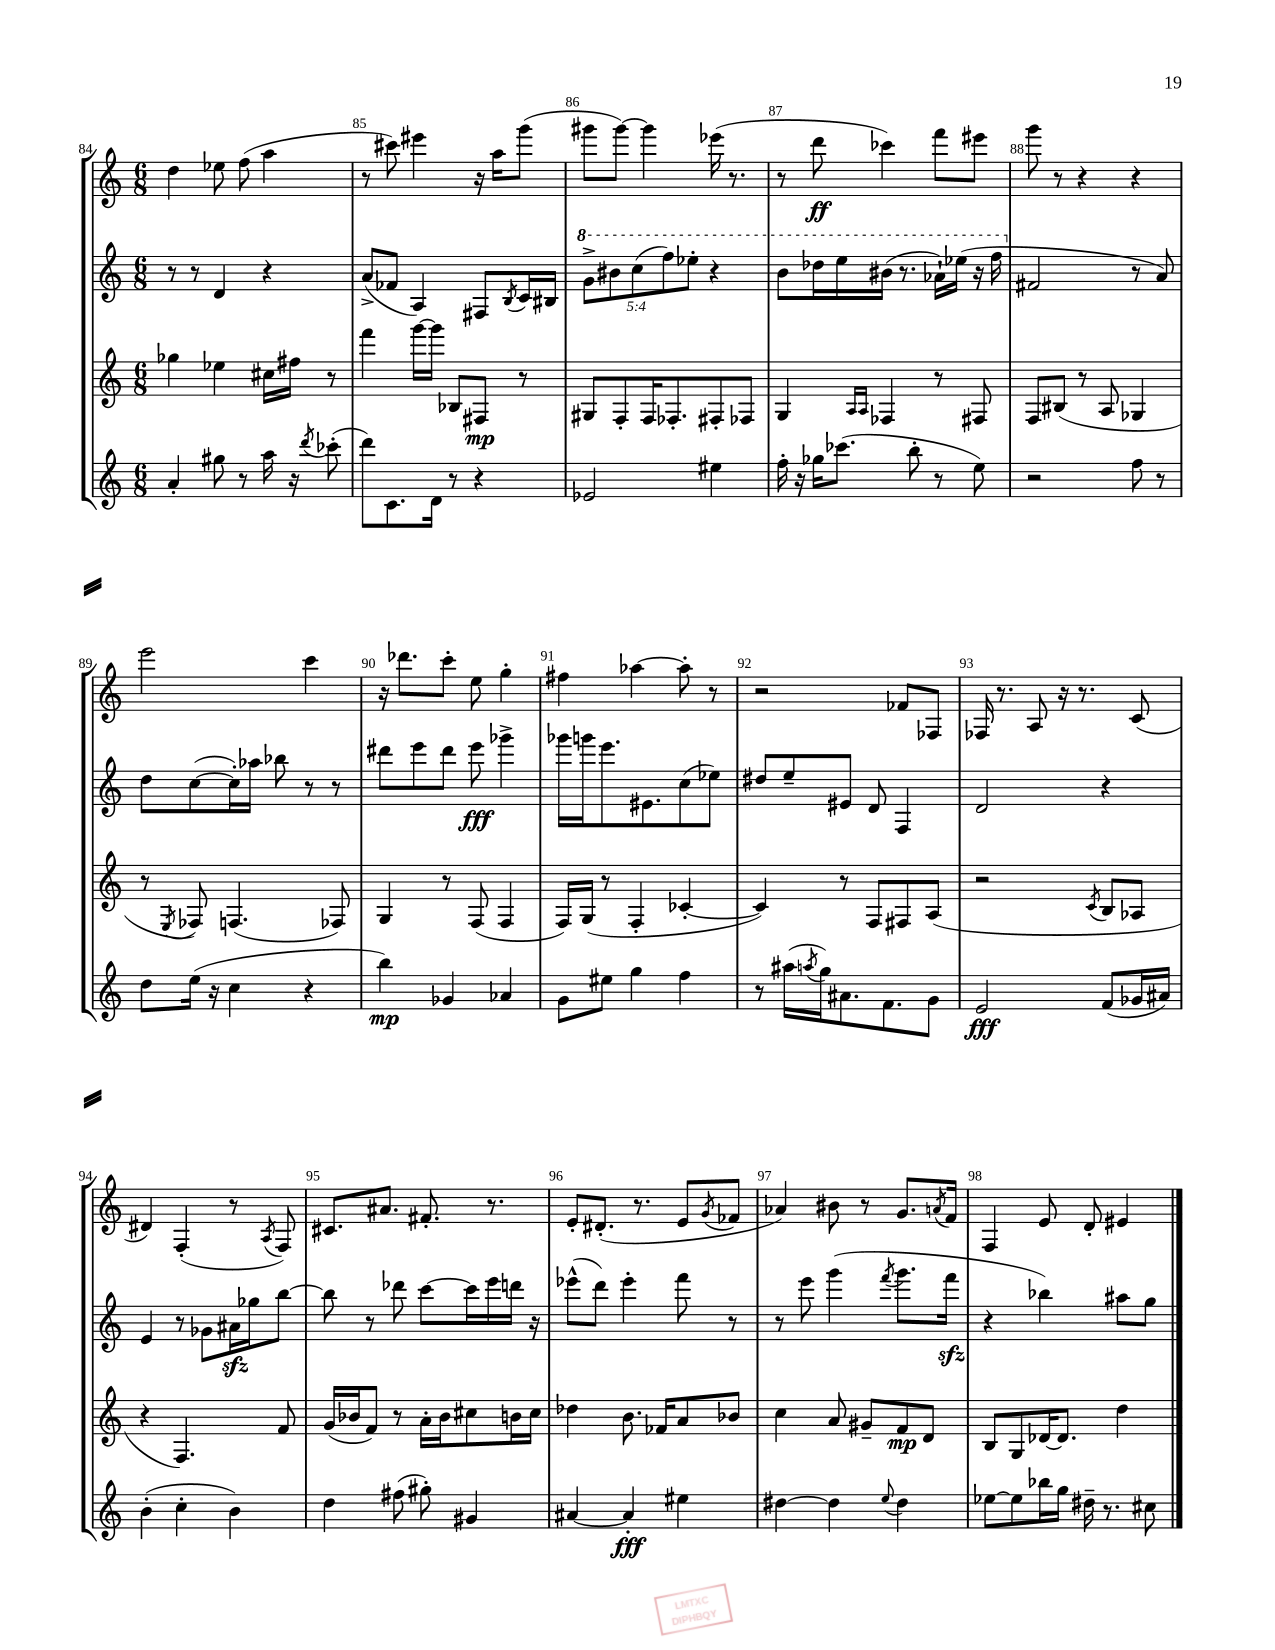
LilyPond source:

<<
\new StaffGroup <<
\new Staff = "s0" {
    \clef treble \key c \major \numericTimeSignature \time 6/8
    d''4 ees''8 f''8( a''4 |
    r8 cis'''8) eis'''4 r16 a''16 g'''8( |
    gis'''8 gis'''8~) gis'''4 ees'''16( r8. |
    r8 d'''8\ff ces'''4) f'''8 eis'''8 |
    g'''8 r8 r4 r4 |
    e'''2 c'''4 |
    r16 des'''8. c'''8-. e''8 g''4-. |
    fis''4 aes''4~ aes''8-. r8 |
    r2 fes'8 fes8 |
    fes16 r8. a8 r16 r8. c'8( |
    dis'4) f4-.( r8 \acciaccatura { a8 } f8) |
    cis'8. ais'8. fis'8.-. r8. |
    e'8-. dis'8.-.( r8. e'8 \acciaccatura { g'8 } fes'8 |
    aes'4) bis'8 r8 g'8. \acciaccatura { a'8 } f'16 |
    f4 e'8 d'8-. eis'4 \bar "|." |
}
\new Staff = "s1" {
    \clef treble \key c \major \numericTimeSignature \time 6/8 \override Staff.TupletNumber.text = #tuplet-number::calc-fraction-text
    r8 r8 d'4 r4 |
    a'8->( fes'8 a4) fis8 \acciaccatura { b8 } c'16 bis16 |
    \tuplet 5/4 { \ottava #1 g''8-> bis''8 c'''8( f'''8) ees'''8-. } r4 |
    b''8 des'''16 e'''16 bis''16( r8. aes''16-!) ees'''16( r16 f'''16 \ottava #0 |
    fis'2 r8 a'8) |
    d''8 c''8~( c''16-.) aes''16 bes''8 r8 r8 |
    dis'''8 e'''8 dis'''8 e'''8\fff ges'''4-> |
    ges'''16 g'''16 e'''8. eis'8. c''8( ees''8) |
    dis''8 e''8-- eis'8 d'8 f4 |
    d'2 r4 |
    e'4 r8 ges'8 ais'16\sfz ges''16 b''8~ |
    b''8 r8 des'''8 c'''8~ c'''16 e'''16 d'''16 r16 |
    ees'''8-^( d'''8) ees'''4-. f'''8 r8 |
    r8 e'''8 g'''4( \acciaccatura { f'''8 } g'''8. f'''16\sfz |
    r4 bes''4) ais''8 g''8 \bar "|." |
}
\new Staff = "s2" {
    \clef treble \key c \major \numericTimeSignature \time 6/8
    ges''4 ees''4 cis''16 fis''16 r8 |
    f'''4 g'''16~ g'''16 bes8 fis8\mp r8 |
    gis8 f8-. f16 fes8.-. fis8-. fes8 |
    g4 \grace { a16 a16 } fes4 r8 fis8 |
    f8 bis8( r8 a8 ges4 |
    r8 \acciaccatura { e8 } fes8) f4.( fes8) |
    g4 r8 f8( f4 |
    f16) g16( r8 f4-. ces'4~-. |
    ces'4) r8 f8 fis8 a8( |
    r2 \acciaccatura { c'8 } b8 aes8 |
    r4 f4.) f'8 |
    g'16( bes'16 f'8) r8 a'16-. bes'16 cis''8 b'16 cis''16 |
    des''4 b'8. fes'16 a'8 bes'8 |
    c''4 a'8 gis'8-- f'8\mp d'8 |
    b8 g8 des'16~ des'8. d''4 \bar "|." |
}
\new Staff = "s3" {
    \clef treble \key c \major \numericTimeSignature \time 6/8
    a'4-. gis''8 r8 a''16 r16 \acciaccatura { d'''8 } ces'''8-.( |
    d'''8) c'8. d'16 r8 r4 |
    ees'2 eis''4 |
    f''16-. r16 ges''16 ces'''8.( b''8-. r8 e''8) |
    r2 f''8 r8 |
    d''8 e''16( r16 c''4 r4 |
    b''4\mp) ges'4 aes'4 |
    g'8 eis''8 g''4 f''4 |
    r8 ais''16( \acciaccatura { a''8 } g''16) ais'8. f'8. g'8 |
    e'2\fff f'8( ges'16 ais'16) |
    b'4-.( c''4-. b'4) |
    d''4 fis''8( gis''8-.) gis'4 |
    ais'4~ ais'4-.\fff eis''4 |
    dis''4~ dis''4 \appoggiatura { e''8 } dis''4 |
    ees''8~ ees''8 bes''16 g''16 dis''16-- r8. cis''8 \bar "|." |
}
>>
>>
\layout { \context { \Score currentBarNumber = #84 \override BarNumber.break-visibility = ##(#f #t #t) barNumberVisibility = #all-bar-numbers-visible } }
